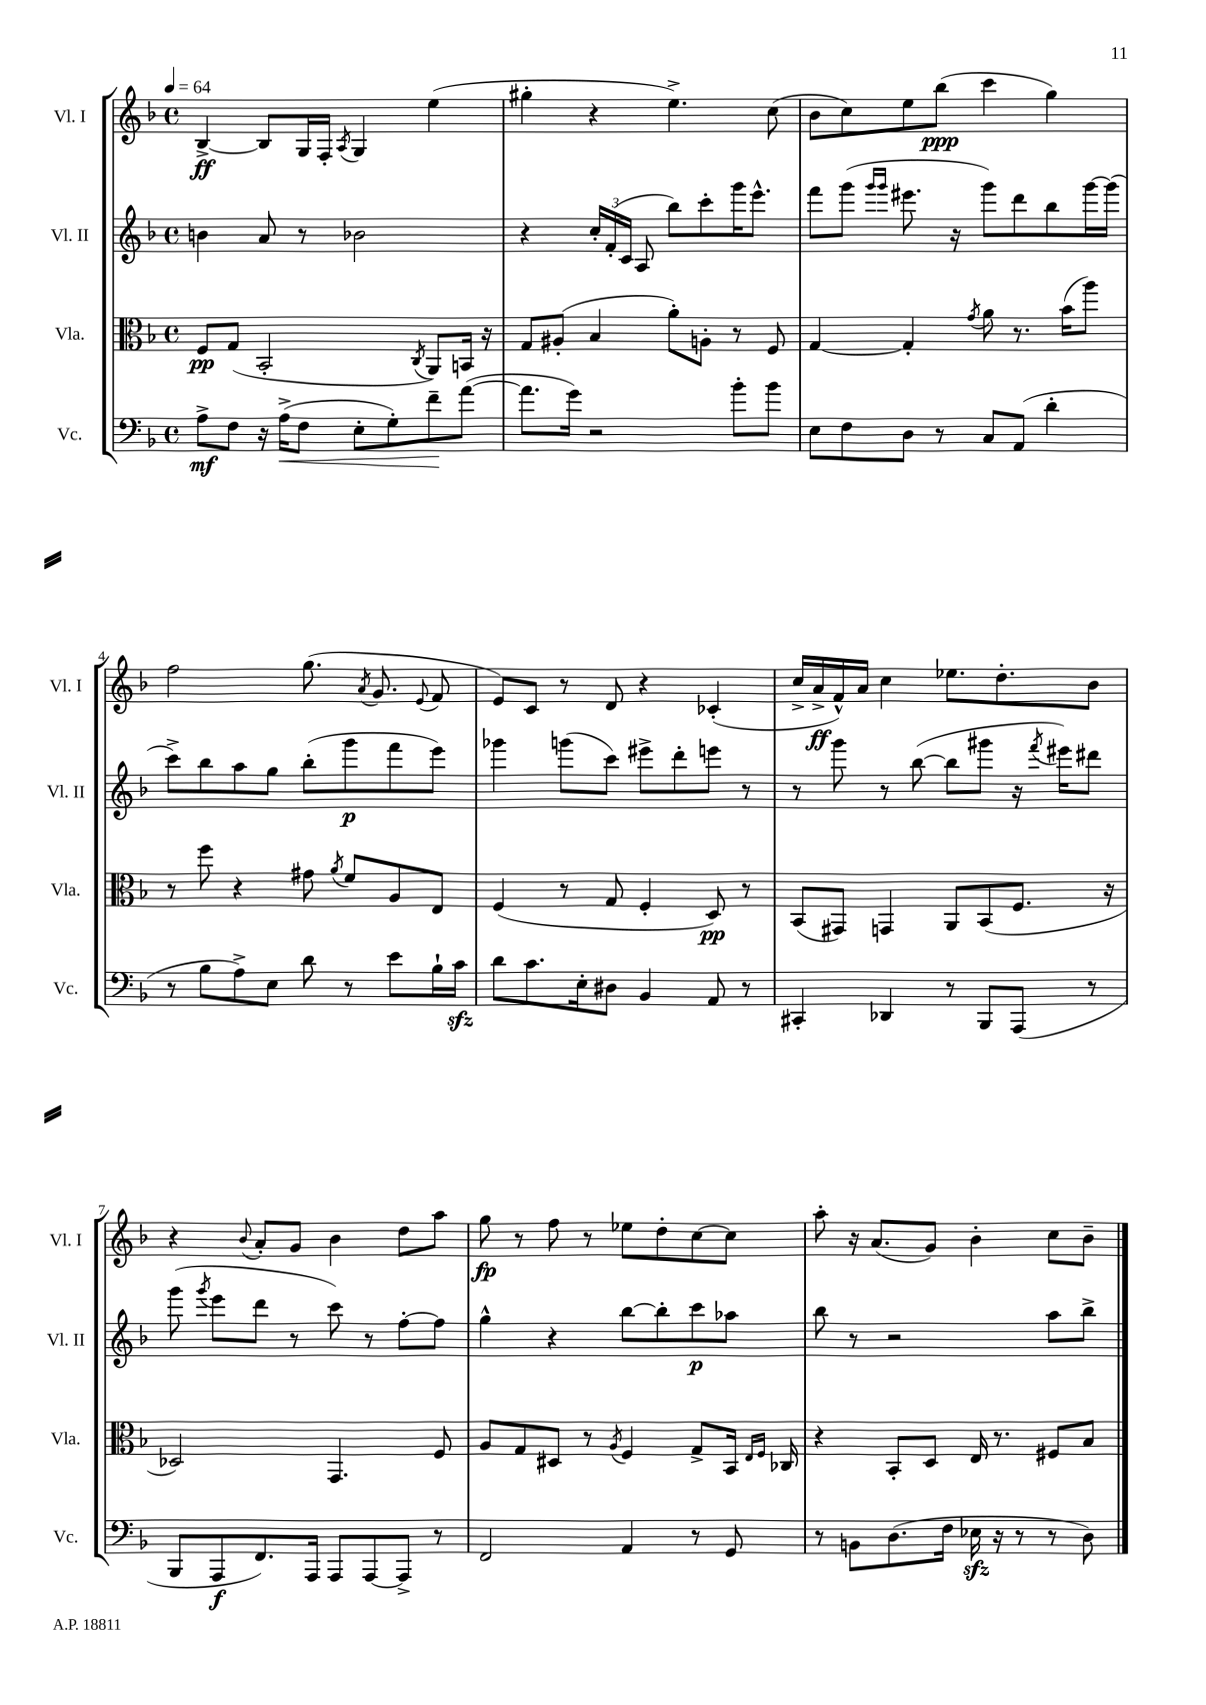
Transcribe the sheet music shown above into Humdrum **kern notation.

**kern	**kern	**kern	**kern
*staff4	*staff3	*staff2	*staff1
*clefF4	*clefC3	*clefG2	*clefG2
*k[b-]	*k[b-]	*k[b-]	*k[b-]
*M4/4	*M4/4	*M4/4	*M4/4
*met(c)	*met(c)	*met(c)	*met(c)
*MM64	*MM64	*MM64	*MM64
8A^	8F	4b	[4B-^
8F	(8G	.	.
16r	2BB-'	8a	8B-]
(16A^	.	.	.
8F	.	8r	16G
.	.	.	16F'
.	.	.	8qA
8E'	.	2b-	4G
8G')	.	.	.
.	8qC	.	.
8f~	8AA)	.	(4ee
([8a	16BB	.	.
.	16r	.	.
=	=	=	=
8.a]	8G	4r	4gg#'
.	(8A#'	.	.
16g)	.	.	.
2r	4B-	24cc'	4r
.	.	(24f'	.
.	.	24c	.
.	.	8A	.
.	8a')	8bb-)	4.ee^)
.	8A'	8ccc'	.
8b-'	8r	16ggg	.
.	.	8.eee^^	.
8b-	8F	.	(8cc
=	=	=	=
8E	[4G	8fff	8b-
8F	.	(8ggg	8cc)
.	.	16qqggg	.
.	.	16qqggg	.
8D	4G']	8.eee#	8ee
8r	.	.	(8bb-
.	.	16r	.
.	8qg	.	.
8C	8a	8ggg)	4ccc
(8AA	8.r	8ddd	.
4d'	.	8bb-	4gg)
.	(16b-	.	.
.	8aa)	[16ggg	.
.	.	(16ggg]	.
=	=	=	=
8r	8r	8ccc^)	2ff
8B-	8ff	8bb-	.
8A^)	4r	8aa	.
8E	.	8gg	.
8d	8g#	(8bb-'	(8.gg
.	8qa	.	.
8r	8f	8ggg	.
.	.	.	8qa
.	.	.	8.g
8e	8A	8fff	.
.	.	.	8qqe
16B-`	8E	8eee)	8f
16c	.	.	.
=	=	=	=
8d	(4F	4ggg-	8e)
8.c	.	.	8c
.	8r	(8ggg	8r
16E'	.	.	.
8D#	8G	8ccc)	8d
4BB-	4F'	8eee#^	4r
.	.	8ddd'	.
8AA	8D)	8eee	(4c-'
8r	8r	8r	.
=	=	=	=
4CC#'	(8BB-	8r	16cc^
.	.	.	16a^
.	8GG#)	8ggg	16f^^)
.	.	.	16a
4DD-	4GG	8r	4cc
.	.	([8bb-	.
8r	8AA	8bb-]	8.ee-
8BBB-	(8BB-	8ggg#	.
.	.	.	8.dd'
(8AAA	8.F	16r	.
.	.	8qfff	.
.	.	16eee#)	.
8r	.	8ddd#	8b-
.	16r	.	.
=	=	=	=
8BBB-	2D-)	(8ggg	4r
.	.	8qggg	.
8AAA	.	8eee	.
.	.	.	8qqb-
8.FF)	.	8ddd	8a'
.	.	8r	8g
16AAA	.	.	.
8AAA	4.GG	8ccc)	4b-
[8AAA	.	8r	.
8AAA^]	.	[8ff'	8dd
8r	8F	8ff]	8aa
=	=	=	=
2FF	8A	4gg^^	8gg
.	8G	.	8r
.	8D#	4r	8ff
.	8r	.	8r
.	8qA	.	.
4AA	4F	[8bb-	8ee-
.	.	8bb-']	8dd'
8r	8G^	8ccc	[8cc
8GG	16BB-	8aa-	8cc]
.	16qqE	.	.
.	16qqF	.	.
.	16C-	.	.
=	=	=	=
8r	4r	8bb-	8aa'
8BB	.	8r	16r
.	.	.	(8.a
(8.D	8BB-'	2r	.
.	8D	.	8g)
16F	.	.	.
16E-	16E	.	4b-'
16r	8.r	.	.
8r	.	.	.
8r	8F#	8aa	8cc
8D)	8B-	8bb-^	8b-~
==	==	==	==
*-	*-	*-	*-
